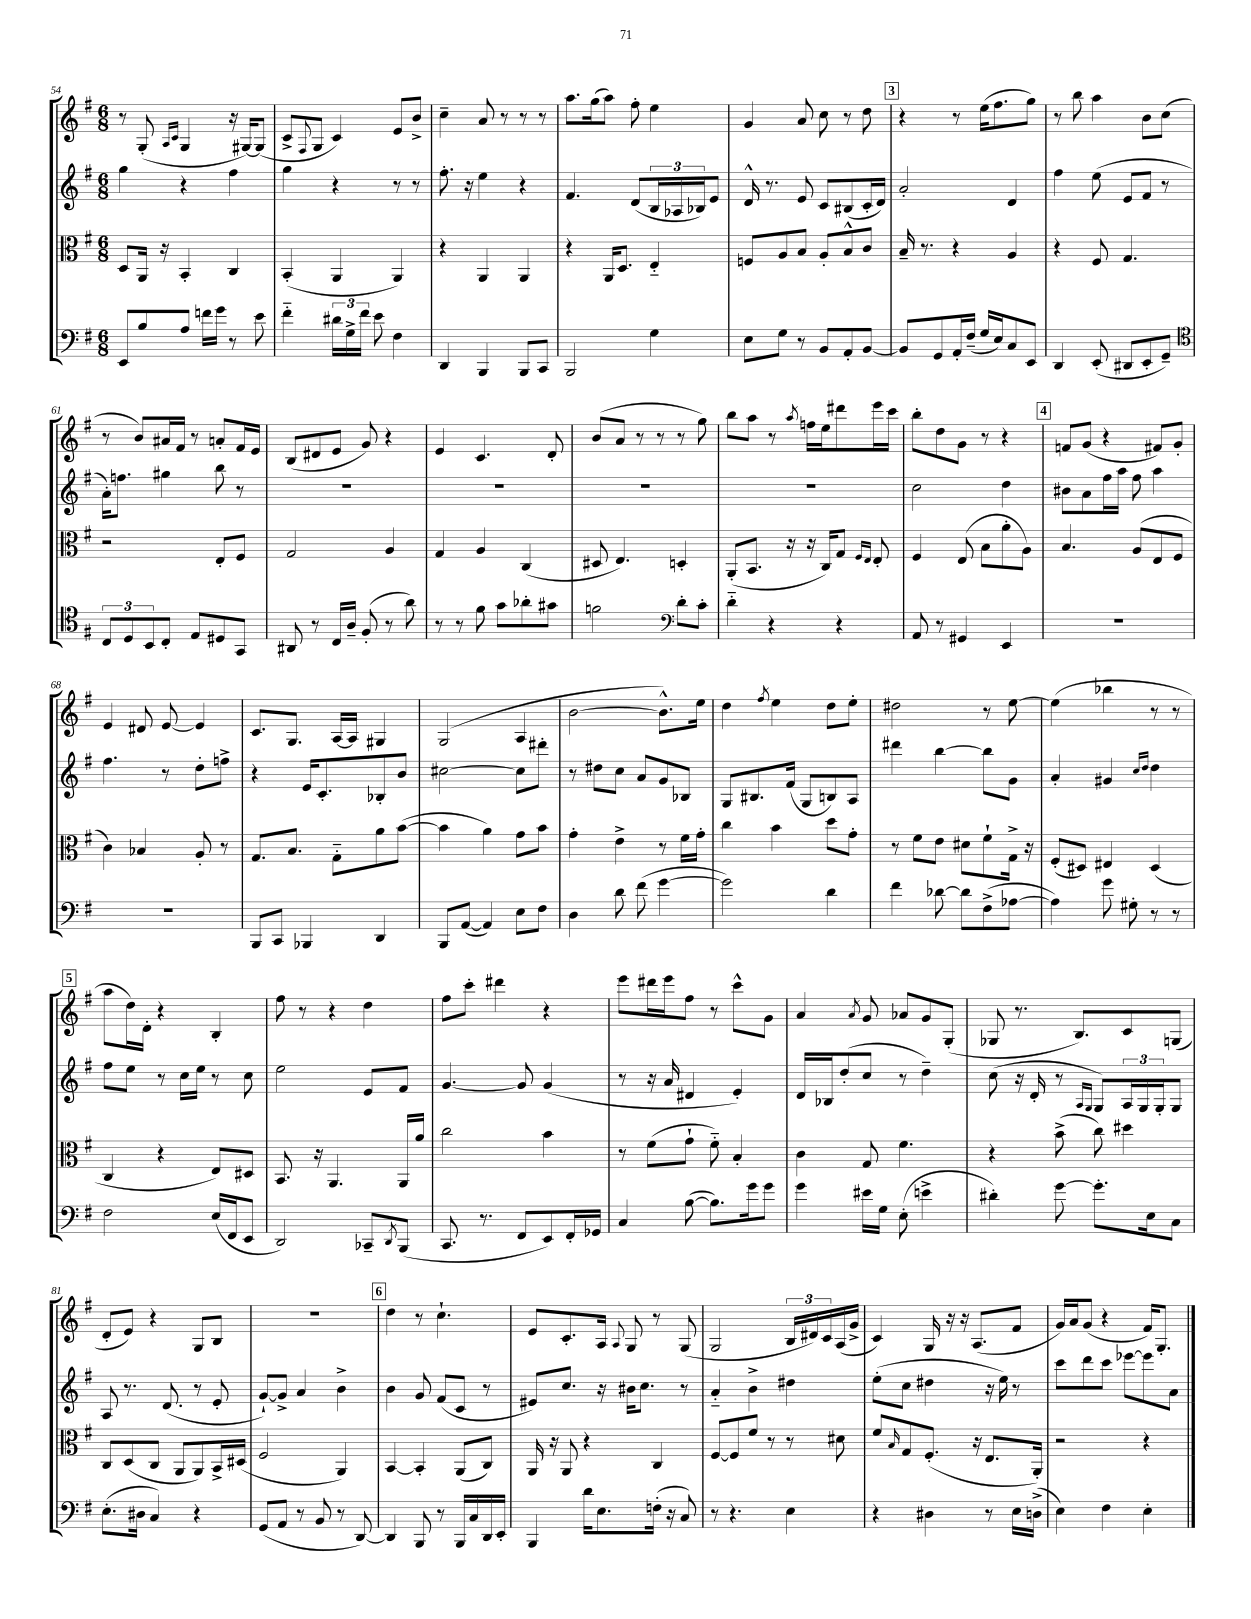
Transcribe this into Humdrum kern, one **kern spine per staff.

**kern	**kern	**kern	**kern
*part4	*part3	*part2	*part1
*staff4	*staff3	*staff2	*staff1
*clefF4	*clefC3	*clefG2	*clefG2
*k[f#]	*k[f#]	*k[f#]	*k[f#]
*M6/8	*M6/8	*M6/8	*M6/8
=54	=54	=54	=54
8EE/L	8D/L	4gg\	8r
8B/	16AA/Jk	.	(8G'/
.	16r	.	.
.	.	.	16qqA/LL
.	.	.	16qqc/JJ
8A/J	4BB'/	4r	4G/
16fn\LL	.	.	.
16g\JJ	.	.	.
8r	4C/	4ff#\	16r
.	.	.	[16G#X/KL)
8e\	.	.	(8G#/J]
=55	=55	=55	=55
4f#\	(4BB'/	4gg\	8c^/L
.	.	.	8qqF#/
.	.	.	8G/J
24d#X\LL	4AA/	4r	4c/)
24G^\	.	.	.
24f#\JJ	.	.	.
8e\	.	.	.
4F#\	4AA/)	8r	8e/L
.	.	8r	8b^/J
=56	=56	=56	=56
4DD/	4r	8.ff#'\	4cc~\
.	.	16r	.
4BBB/	4AA/	4ee\	8a/
.	.	.	8r
8BBB/L	4AA/	4r	8r
8CC/J	.	.	8r
=57	=57	=57	=57
2BBB/	4r	4.f#/	8.aa\L
.	.	.	(16gg\k
.	16AA/KL	.	8aa\J)
.	8.D/J	.	.
.	.	(8d/L	8ff#'\
4G\	4E/	24B/L	4ee\
.	.	24A-X/	.
.	.	24B-X/J)	.
.	.	8e/J	.
=58	=58	=58	=58
8E\L	8Fn/L	16d^^/	4g/
.	.	8.r	.
8G\J	8A/	.	.
8r	8B/J	8e/	8a/
8BB/L	8A'/L	8c/L	8cc\
8AA'/	8B^^/	(8B#X/	8r
[8BB/J	8c/J	16c'/L	8dd\
.	.	16d/JJ)	.
!!LO:REH:place=s1:t=3
=59	=59	=59	=59
8BB/L]	16B~/	2a'/	4r
.	8.r	.	.
8GG/	.	.	.
16AA'/L	4r	.	8r
(16F#~/JJ	.	.	.
16G/LL	.	.	(16ee\KL
16E/J)	.	.	8.ff#\
8C/	4A/	4d/	.
8EE/J	.	.	8gg\J)
=60	=60	=60	=60
4DD/	4r	4ff#\	8r
.	.	.	8bb\
(8EE'/	8F#/	(8ee\	4aa\
8DD#X/L	4.G/	8e/L	.
8EE'/	.	8f#/J	8b\L
8GG~/J)	.	8r	(8cc\J
!!LO:LB:g=z
=61	=61	=61	=61
*clefC4	*	*	*
12C/L	2r	16a'\KL)	8r
.	.	8.ffn\J	.
12D/	.	.	.
.	.	.	8b/L)
12BB/	.	.	.
8C'/J	.	4gg#X\	16a#X/L
.	.	.	16f#/JJ
8E/L	.	.	8r
8D#X/	8E'/L	8bb\	8an'/L
8GG/J	8F#/J	8r	16f#/L
.	.	.	16e/JJ
=62	=62	=62	=62
8AA#X/	2G/	2.r	(8B/L
8r	.	.	8d#X/
16C/LL	.	.	8e/J
16A~/JJ	.	.	.
(8F#'/	.	.	8g/)
8r	4A/	.	4r
8a\)	.	.	.
=63	=63	=63	=63
8r	4G/	2.r	4e/
8r	.	.	.
8f#\	4A/	.	4.c/
8g\L	.	.	.
8a-X'\	(4C/	.	.
8g#X\J	.	.	8d'/
=64	=64	=64	=64
2fn\	8D#X/	2.r	(8b/L
.	4.E/)	.	8a/J
.	.	.	8r
.	.	.	8r
*clefF4	*	*	*
8d'\L	4Dn'/	.	8r
8c'\J	.	.	8gg\)
=65	=65	=65	=65
4d\	(8AA'/L	2.r	8bb\L
.	8.BB/J	.	8aa\J
4r	.	.	8r
.	16r	.	.
.	.	.	8qaa/
.	16r	.	16ffn\LL
.	16C/KL)	.	16ee\J
4r	8G/J	.	8ddd#X\
.	16qqF#/LL	.	.
.	16qqE/JJ	.	.
.	8E'/	.	16eee\L
.	.	.	16ccc\JJ
=66	=66	=66	=66
8AA/	4F#/	2cc\	8bb'\L
8r	.	.	8dd\
4GG#X/	(8E/	.	8g\J
.	8B\L	.	8r
4EE/	8a'\	4dd\	4r
.	8A\J)	.	.
!!LO:REH:place=s1:t=4
=67	=67	=67	=67
2.r	4.B/	8b#X\L	8fn/L
.	.	8a\	(8g/J
.	.	16ff#\L	4r
.	.	16aa\JJ	.
.	(8A/L	8ff#\	.
.	8E/	4aa\	8f#X/L)
.	8F#/J	.	8g'/J
!!LO:LB:g=z
=68	=68	=68	=68
2.r	4c\)	4.ff#\	4e/
.	4B-X/	.	8d#X/
.	.	8r	[8e/
.	8A'/	8dd'\L	4e/]
.	8r	8ffn^\J	.
=69	=69	=69	=69
8BBB/L	8.G/L	4r	8.c/L
8CC/J	.	.	.
.	8.B/J	.	8.G/J
4BBB-X/	.	16e/KL	.
.	.	8.c'/	.
.	8G\L	.	[16A/LL
.	.	.	16A/JJ]
4DD/	8a\	8B-X'/	4G#X/
.	([8b\J	8b/J	.
=70	=70	=70	=70
8BBB/L	4b\]	[2cc#X\	(2G/
([8AA/J	.	.	.
4AA/])	4a\)	.	.
8E\L	8g\L	8cc#\L]	4A/
8F#\J	8b\J	8ddd#X'\J	.
=71	=71	=71	=71
4D\	4g'\	8r	[2b\
.	.	8dd#X\L	.
8d\	4e^\	8cc\J	.
(8f#\	.	8a/L	.
[4g\	8r	8g/	8.b^^\L])
.	16f#\LL	8B-X/J	.
.	16g'\JJ	.	16ee\Jk
=72	=72	=72	=72
2g\])	4cc\	8G/L	4dd\
.	.	8.B#X/	.
.	.	.	8qff#/
.	4b\	.	4ee\
.	.	(16f#/Jk	.
.	.	8G/L	.
4d\	8dd\L	8Bn/)	8dd\L
.	8g'\J	8A/J	8ee'\J
=73	=73	=73	=73
4f#\	8r	4ddd#X\	2dd#X\
.	8f#\L	.	.
[8d-X\	8e\J	[4bb\	.
8d-\L]	8d#X\L	.	.
(8F#^\	8f#`\	8bb\L]	8r
[8A-X\J	16G^\Jk	8g\J	[8ee\
.	16r	.	.
=74	=74	=74	=74
4A-\])	(8F#'/L	4a'/	(4ee\]
.	8D#X/J)	.	.
8g\	4E#X/	4g#X/	4bb-X\
8G#X'\	.	.	.
.	.	16qqcc/LL	.
.	.	16qqdd/JJ	.
8r	(4D#/	4dd\	8r
8r	.	.	8r
!!LO:LB:g=z
!!LO:REH:place=s1:t=5
=75	=75	=75	=75
2F#\	4C/	8ff#\L	8aa\L
.	.	8ee\J	16dd\L)
.	.	.	16d'\JJ
.	4r	8r	4r
.	.	16cc\LL	.
.	.	16ee\JJ	.
(16E/LL	8E/L)	8r	4B'/
16FF#/J	.	.	.
8EE/J	8D#X/J	8cc\	.
=76	=76	=76	=76
2DD/)	8.BB/	2ee\	8ff#\
.	.	.	8r
.	16r	.	.
.	4.AA/	.	4r
8CC-X~/L	.	8e/L	4dd\
8qDD/	.	.	.
(8BBB/J	16AA/LL	8f#/J	.
.	16a/JJ	.	.
=77	=77	=77	=77
8.CC/	2cc\	[4.g/	8ff#\L
.	.	.	8ccc'\J
8.r	.	.	.
.	.	.	4ddd#X\
8FF#/L	.	8g/]	.
8EE/)	4b\	(4g/	4r
16FF#'/L	.	.	.
16GG-X/JJ	.	.	.
=78	=78	=78	=78
4C/	8r	8r	8eee\L
.	(8f#\L	16r	16ddd#X\L
.	.	16a/	16eee\J
([8B\	8g`\J	4d#X/	8ff#\J
8.B\L])	8f#\)	.	8r
.	4B'/	4e'/)	8ccc^^\L
16g\k	.	.	.
8g\J	.	.	8g\J
=79	=79	=79	=79
4g\	4c\	16d/LL	4a/
.	.	16B-X/J	.
.	.	(8dd'/	.
.	.	.	8qa/
16e#X\LL	8G/	8cc/J	8g/
16G\JJ	.	.	.
(8E'\	4.f#\	8r	8a-X/L
4en^\	.	4dd~\)	8g/
.	.	.	(8G'/J
=80	=80	=80	=80
4d#X'\)	4r	(8cc\	8G-X/
.	.	16r	8.r
.	.	16d'/	.
[8g\	(8b^\	8r	.
.	.	.	8.B/L)
.	.	16qqA/LL	.
.	.	16qqG/JJ	.
8.g'\L]	8cc\)	8G/L)	.
.	4dd#X\	24A/L	8c/
.	.	24G/	.
16E\k	.	.	.
.	.	24G'/J	.
8C\J	.	8G/J	(8Gn/J
!!LO:LB:g=z
=81	=81	=81	=81
(8.E'\L	8C/L	8A/	8d'/L
.	(8D/	8.r	8e/J)
16D#X\Jk	.	.	.
4C/)	8C/J	.	4r
.	.	(8.d/	.
.	8AA/L	.	.
4r	8AA/)	8r	8G/L
.	16BB^/L	8e'/	8B/J
.	(16D#X/JJ	.	.
=82	=82	=82	=82
(8GG/L	2F#/	[8g`/L)	2.r
8AA/J	.	8g^/J]	.
8r	.	4a/	.
8BB/	.	.	.
8r	4AA/)	4b^\	.
[8DD/)	.	.	.
!!LO:REH:place=s1:t=6
=83	=83	=83	=83
4DD/]	[4BB/	4b\	4dd\
8BBB/	4BB'/]	8g/	8r
8r	.	(8f#/L	4.cc`\
16BBB/LL	(8AA/L	8c/J	.
16C/	.	.	.
16DD/	8C/J)	8r	.
16EE'/JJ	.	.	.
=84	=84	=84	=84
4BBB/	16AA/	8e#X/L)	8e/L
.	16r	.	.
.	8AA/	8.cc/J	8.c'/
16d\KL	4r	.	.
8.E\	.	16r	16A/Jk
.	.	.	8qqA/
.	.	16b#X\KL	8G/
.	.	8.cc\J	.
(16Fn'\Jk	4C/	.	8r
16r	.	.	.
8C/)	.	8r	(8G/
=85	=85	=85	=85
8r	[8F#/L	4a/	2G/
4.r	8F#/]	.	.
.	8f#/J	4b^\	.
.	8r	.	.
4E\	8r	4dd#X\	24B/LL
.	.	.	24d#X/)
.	.	.	24c/
.	8d#X\	.	(16A/
.	.	.	16g^/JJ
=86	=86	=86	=86
4r	8f#/L	(8ee'\L	4c/)
.	16qqB/	.	.
.	8G/	8cc\J	.
4D#X\	(8.F#'/J	4dd#X\	16G/
.	.	.	16r
.	.	.	16r
.	16r	.	(8.A/L
8r	8.E/L	16r	.
.	.	16ee\)	.
16E\LL	.	8r	8f#/J
(16Dn^\JJ	16AA'/Jk)	.	.
=87	=87	=87	=87
4E\)	2r	8ccc\L	16g/LL)
.	.	.	16a/J
.	.	8ddd\	(8g/J
4F#\	.	8ccc\J	4r
.	.	[8eee-X\L	.
4E'\	4r	8eee-\]	16f#/KL)
.	.	.	8.G'/J
.	.	8a\J	.
==	==	==	==
*-	*-	*-	*-
